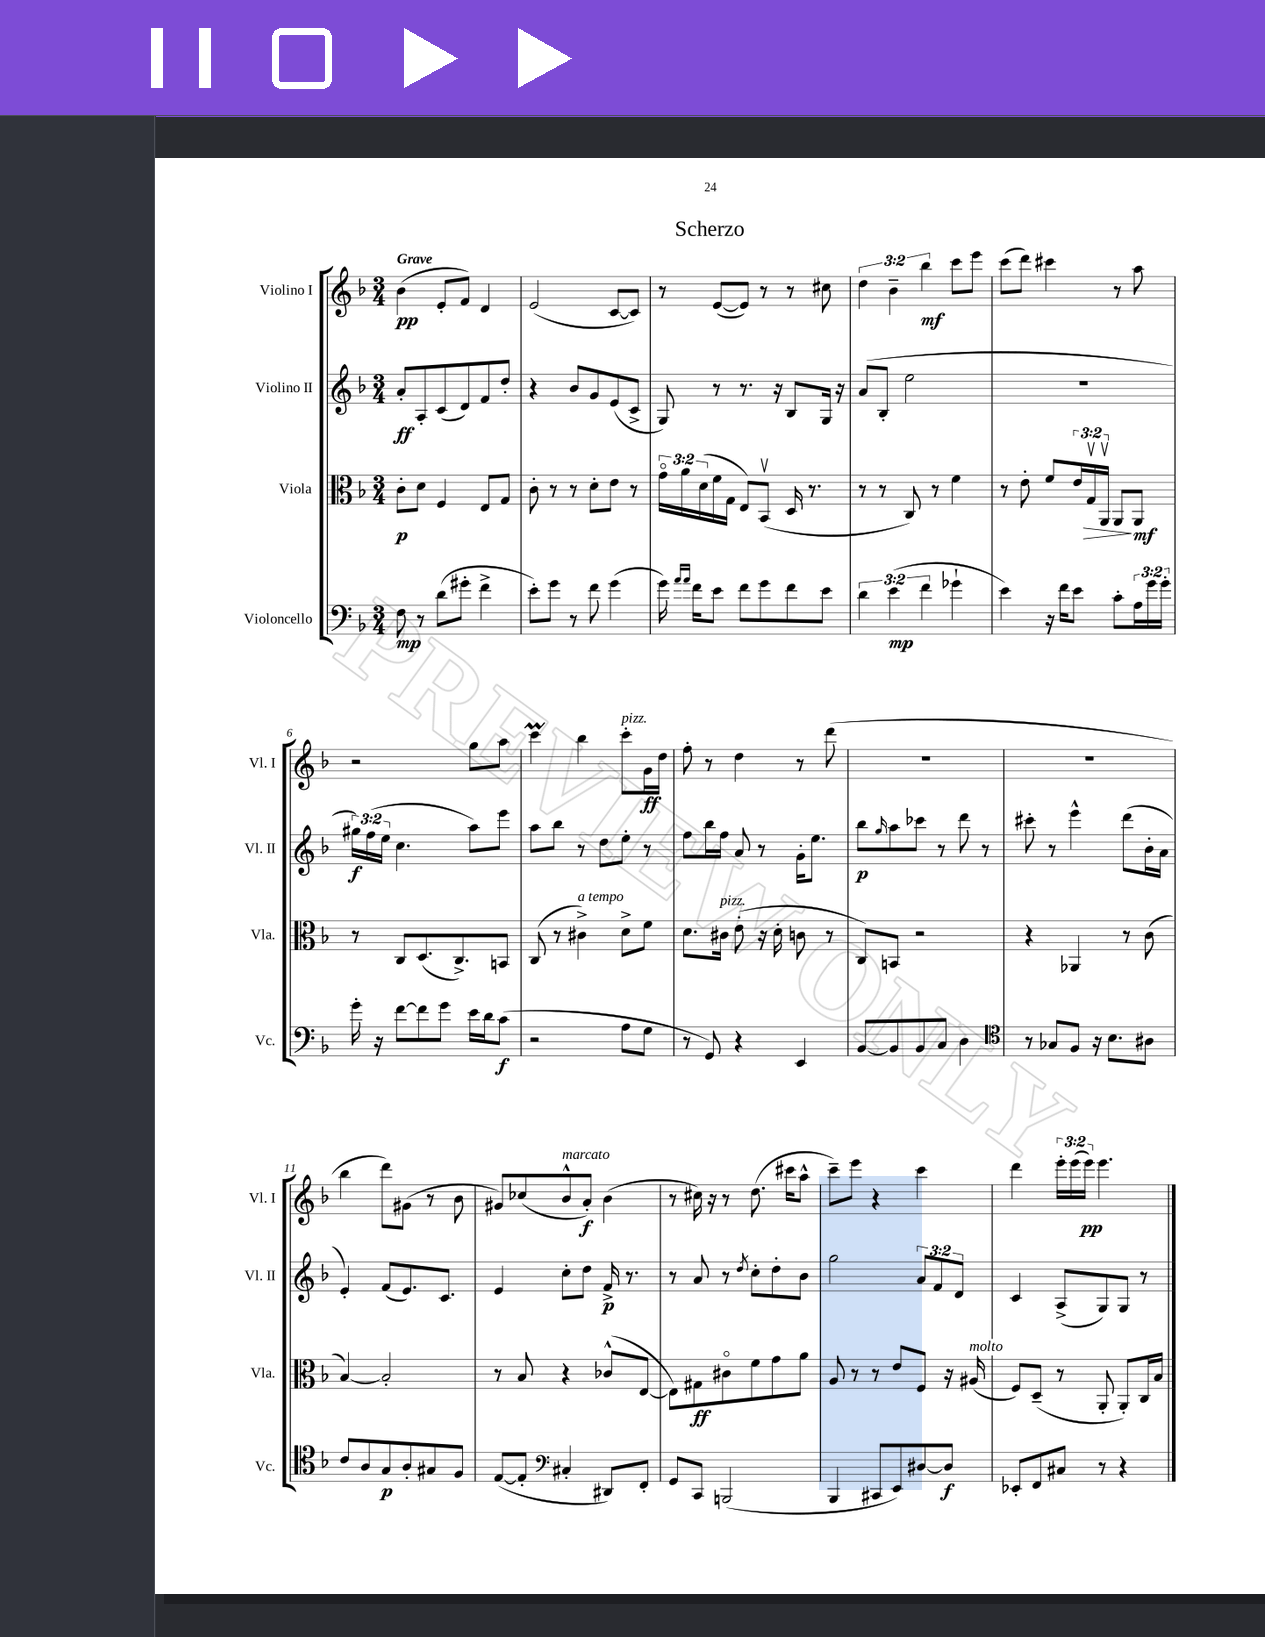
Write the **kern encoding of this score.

**kern	**kern	**kern	**kern
*staff4	*staff3	*staff2	*staff1
*clefF4	*clefC3	*clefG2	*clefG2
*k[b-]	*k[b-]	*k[b-]	*k[b-]
*M3/4	*M3/4	*M3/4	*M3/4
8F	8c'	8a'	(4b-
8r	8d	8A'	.
(8d	4F	(8c	8e'
8g#'	.	8d)	8f)
4f^	8E	8f	4d
.	8G	8dd'	.
=	=	=	=
8e')	8c'	4r	(2e
8g	8r	.	.
8r	8r	8b-	.
8f	8d'	8g	.
(4g	8e	(8e	[8c
.	8r	8c^	8c])
=	=	=	=
16g)	24go	8G)	8r
.	24a	.	.
16qqa	.	.	.
16qqa	.	.	.
16f	.	.	.
.	(24d	.	.
8e	16f	8r	([8e
.	16G	.	.
8f	8E)	8.r	8e])
8g	(8BB-v	.	8r
.	.	16r	.
8f	16D	8B-	8r
.	8.r	.	.
8e	.	16G	8cc#
.	.	16r	.
=	=	=	=
6d	8r	(8a	6dd
.	8r	8B-'	.
(6e	.	.	6b-~
.	8C)	2ee	.
6f	.	.	6bb-
.	8r	.	.
4g-`	4f	.	8ccc
.	.	.	8eee
=	=	=	=
4e)	8r	2.r	(8ccc
.	8e'	.	8ddd)
16r	8f	.	4ccc#
16f	.	.	.
8e	24e	.	.
.	24Gv	.	.
.	24AAv	.	.
8c'	8AA	.	8r
24A	8AA	.	8aa
24g	.	.	.
24g'	.	.	.
=	=	=	=
16g'	8r	24gg#)	2r
.	.	(24ff	.
16r	.	.	.
.	.	24ee	.
[8f	8C	4.cc	.
8f]	(8.D	.	.
8g	.	.	.
.	8.C^)	.	.
16e	.	8aa)	8gg
16d	.	.	.
(8c	8BB	8eee	8aa
=	=	=	=
2r	(8C	8aa	4ccc
.	8r	8bb-	.
.	4c#^)	8r	4bb-
.	.	8dd	.
8A	8d^	8ee'	8ccc'
8G	8f	8r	16g
.	.	.	16dd
=	=	=	=
8r	8.d	8ff	8ff'
8GG)	.	16bb-	8r
.	16c#	16ff	.
4r	(8e'	8a	4dd
.	16r	8r	.
.	16d'	.	.
4EE	8c	16g'	8r
.	.	8.ee	.
.	8r	.	(8ddd
=	=	=	=
[8BB-	8C)	8bb-	2.r
.	.	16qqgg	.
8BB-]	8BB	8aa	.
8BB-	2r	8ccc-	.
8C	.	8r	.
4D	.	8ddd	.
.	.	8r	.
=	=	=	=
*clefC4	*	*	*
8r	4r	8ccc#'	2.r
8G-	.	8r	.
8F	4AA-	4eee^^	.
16r	.	.	.
8.B-	.	.	.
.	8r	(8ddd	.
8A#	(8c	16b-'	.
.	.	16a	.
=	=	=	=
8c	[4B-)	4e')	4bb-
8A	.	.	.
8G	2B-']	(8f	8ddd)
8A'	.	8.e)	(8g#
8G#	.	.	8r
.	.	8.c	.
8F	.	.	8b-
=	=	=	=
([8E	8r	4e	8g#)
8E']	8B-	.	(8cc-
*clefF4	*	*	*
4C#'	4r	8cc'	8b-^^
.	.	8dd	8a')
8DD#)	(8c-^^	16f^	(4b-
.	.	8.r	.
8FF'	[8E	.	.
=	=	=	=
8GG	8E])	8r	8r
8CC	8G#	8a	16cc#)
.	.	.	16r
(2BBB	8c#o	8r	8r
.	.	8qdd	.
.	8f	8cc'	(8.dd
.	8g	8dd'	.
.	.	.	16ccc#
.	8a	8b-	8aa^^
=	=	=	=
4BBB-	8A	2gg	8ccc~)
.	8r	.	8eee
8CC#	8r	.	4r
8EE)	8e	.	.
[8D#	8F	12a	4ccc
.	.	12f	.
8D#]	16r	.	.
.	.	12d	.
.	(16A#	.	.
=	=	=	=
8EE-'	8F)	4c	4ddd
8FF	(8D~	.	.
8C#	8r	(8A^	24eee'
.	.	.	(24eee
.	.	.	24eee)
8r	8AA'	8G)	4.eee
4r	8AA')	8G	.
.	16C	8r	.
.	16B-	.	.
==	==	==	==
*-	*-	*-	*-
